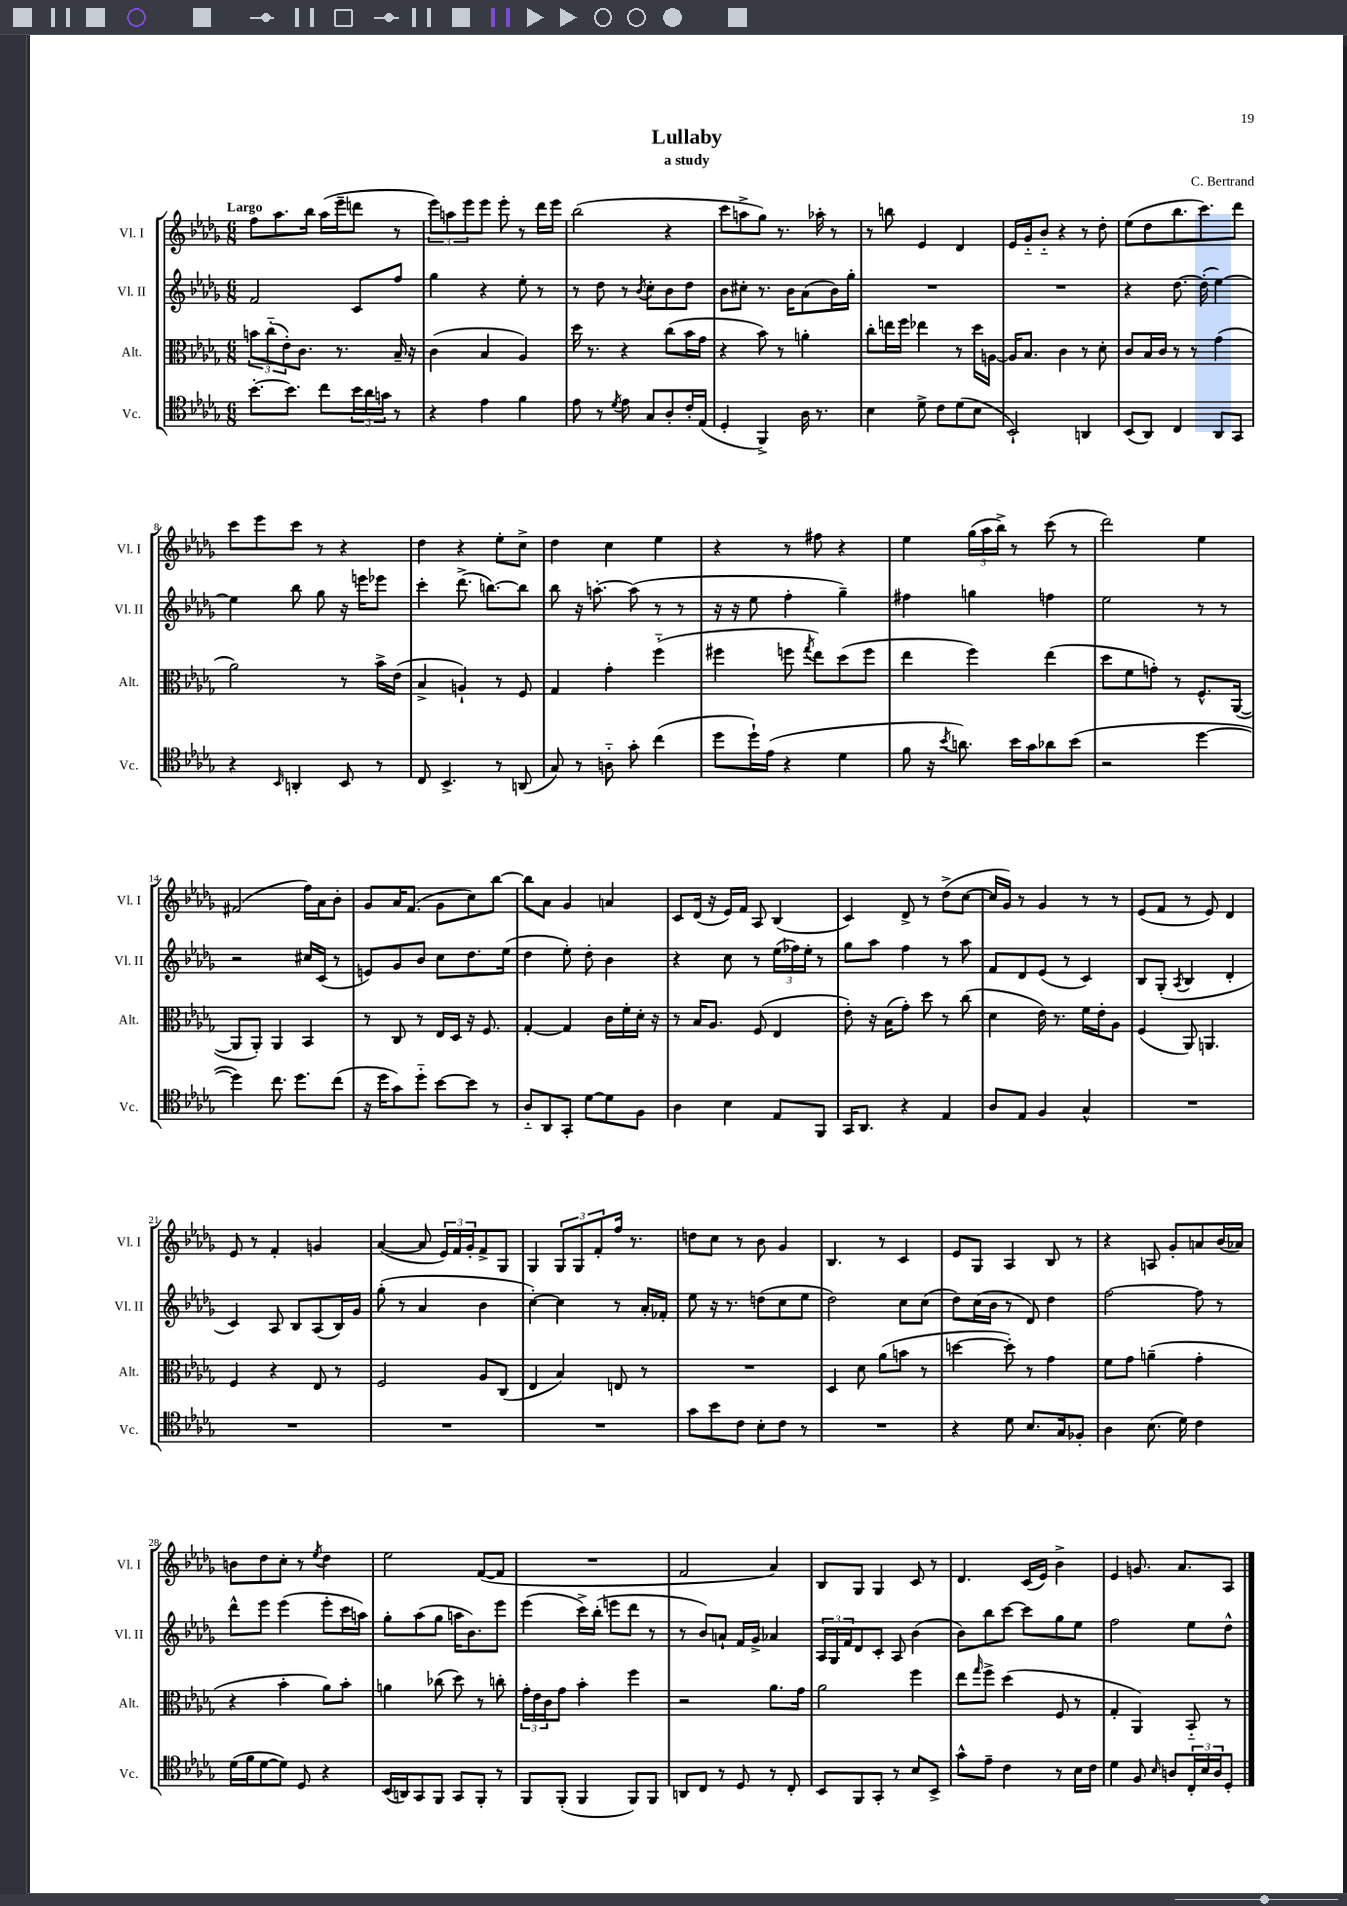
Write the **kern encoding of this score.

**kern	**kern	**kern	**kern
*part4	*part3	*part2	*part1
*staff4	*staff3	*staff2	*staff1
*I"Vc.	*I"Alt.	*I"Vl. II	*I"Vl. I
*I'Vc.	*I'Alt.	*I'Vl. II	*I'Vl. I
*clefC4	*clefC3	*clefG2	*clefG2
*k[b-e-a-d-g-]	*k[b-e-a-d-g-]	*k[b-e-a-d-g-]	*k[b-e-a-d-g-]
*M6/8	*M6/8	*M6/8	*M6/8
=1	=1	=1	=1
!	!	!	!LO:TX:a:B:t=Largo
[8.b-'\L	12bn\L	2f/	8ff\L
.	(12cc\	.	.
.	.	.	8.aa-\
.	12e-'\)	.	.
8.b-\J]	.	.	.
.	8.c\J	.	.
.	.	.	16bb-\Jk
8cc\L	.	.	(16aa-\LL
.	8.r	.	16eee-~\J
24b-\L	.	8c/L	8dddn\J
24a-\	.	.	.
24gn\JJ	.	.	.
8r	16B-~/	8ff/J	8r
.	16r	.	.
=2	=2	=2	=2
4r	(4c\	4gg-\	12eee-\L)
.	.	.	12aan\
.	.	.	12eee-\
4e-\	4B-/	4r	8eee-\J
.	.	.	8eee-'\
4f\	4A-/)	8ee-'\	8r
.	.	8r	16ddd-\LL
.	.	.	16eee-\JJ
=3	=3	=3	=3
8e-\	16dd-\	8r	(2bb-\
.	8.r	.	.
8r	.	8dd-\	.
8qd-/	.	.	.
8e-\	4r	8r	.
.	.	8qb-/	.
8G-/L	.	8cc'\L	.
8A-'/	(8cc\L	8b-\	4r
16c'/L	16b-\L	8dd-\J	.
(16E-/JJ	16g-\JJ	.	.
=4	=4	=4	=4
4D-'/	4r	8b-\L	8ccc\L
.	.	8cc#X'\J	8aan^\
4FF^/)	8b-\)	8.r	8gg-\J)
.	8r	.	8.r
.	.	16b-\KL	.
16A-\	4an'\	(8a-\	.
8.r	.	.	16aa-X'\
.	.	16b-\L)	8r
.	.	16gg-'\JJ	.
=5	=5	=5	=5
4B-\	8cc'\L	2.r	8r
.	16een\L	.	8bbn\
.	16ff\JJ	.	.
8d-^\	4ee-X\	.	4e-/
8c\L	.	.	.
(8d-\	8r	.	4d-/
8B-\J	16dd-\LL	.	.
.	[16An\JJ	.	.
=6	=6	=6	=6
2BB-`/)	16A/KL]	2.r	16e-/LL
.	8.B-/J	.	16g-/J
.	.	.	8b-/J
.	4c\	.	4r
4AAn/	8r	.	8r
.	8d-'\	.	8dd-'\
=7	=7	=7	=7
(8BB-/L	8c/L	4r	(8ee-\L
8AA-/J)	16B-/L	.	8dd-\
.	16c/JJ	.	.
4C/	8r	[8.dd-\	8.bb-\
.	8r	.	.
.	.	(16dd-'\]	8.ccc\)
8AA-/L	(4g-\	[4ee-\)	.
8GG-/J	.	.	8ddd-\J
!!LO:LB:g=z
=8	=8	=8	=8
4r	2a-\)	4ee-\]	8ccc\L
.	.	.	8eee-\
16qqBB-/	.	.	.
4AAn'/	.	8bb-\	8ccc\J
.	.	8gg-\	8r
8BB-/	8r	16r	4r
.	.	16eeen\KL	.
8r	16b-^\LL	8eee-X\J	.
.	(16e-\JJ	.	.
=9	=9	=9	=9
8C/	4B-^/	4ccc'\	4dd-\
4.BB-^/	.	.	.
.	4An`/)	(8.ddd-^\	4r
.	.	[8.bbn\L)	.
8r	8r	.	8ee-'\L
(8AAn/	8F/	8bb\J]	8cc^\J
=10	=10	=10	=10
8G-/)	4G-/	8bb-\	4dd-\
8r	.	16r	.
.	.	[8.aan'\	.
8An\	4g-'\	.	4cc\
8g-'\	.	(8aa\]	.
(4cc\	(4ff\	8r	4ee-\
.	.	8r	.
=11	=11	=11	=11
8dd-\L	4ff#X\	16r	4r
.	.	16r	.
16dd-`\L)	.	8ee-\	.
(16e-\JJ	.	.	.
4r	8ffn\	4ff'\	8r
.	8qgg-/	.	.
.	8ee-\L)	.	8ff#X\
4d-\	(8dd-\	4gg-~\)	4r
.	8ff\J	.	.
=12	=12	=12	=12
8f\	4ee-\	4ff#X\	4ee-\
16r	.	.	.
8qb-/	.	.	.
8.an\)	.	.	.
.	4ff\)	4ggn\	(24gg-\LL
.	.	.	24aa-\
.	.	.	24bb-^\JJ)
16b-\LL	.	.	8r
16g-\J	.	.	.
8a-X\	(4ee-\	4ffn\	(8ccc\
(8b-\J	.	.	8r
=13	=13	=13	=13
2r	8dd-\L	2ee-\	2ddd-\)
.	8f\	.	.
.	8gn'\J)	.	.
.	8r	.	.
[4dd-\	8.F^^/L	8r	4ee-\
.	.	8r	.
.	([16AA-/Jk	.	.
!!LO:LB:g=z
=14	=14	=14	=14
4dd-\])	8AA-/L]	2r	(2f#X/
.	8AA-'/J)	.	.
8.cc\	4AA-/	.	.
8.dd-\L	.	.	.
.	4BB-/	16cc#X/LL	16ff\LL)
.	.	(16c/JJ	16a-\J
(8cc\J	.	8r	8b-'\J
=15	=15	=15	=15
16r	8r	8en/L)	8g-/L
16dd-\KL	.	.	.
8g-\)	8C/	8g-/	16a-/K
.	.	.	(8.f/J
8dd-\J	8r	8b-/J	.
[8b-\L	16E-/LL	8cc\L	8g-\L
.	16D-/JJ	.	.
8b-\J]	16r	8.dd-\	8cc\)
.	8.F/	.	.
8r	.	.	[8bb-\J
.	.	(16ee-\Jk	.
=16	=16	=16	=16
8A-/L	[4G-'/	4dd-\	8bb-\L]
8AA-/	.	.	8a-\J
8GG-'/J	4G-/]	8ee-'\)	4g-/
[8d-\L	.	8dd-'\	.
8d-\]	16c\LL	4b-\	4an/
.	16f'\	.	.
8F\J	16d-'\JJ	.	.
.	16r	.	.
=17	=17	=17	=17
4A-\	8r	4r	8c/L
.	16B-/KL	.	(16d-/Jk
.	8.A-/J	.	16r
4B-\	.	8cc\	16e-/LL)
.	.	.	16f/JJ
.	(8F/	8r	8A-/
8E-/L	4E-/	(24ee-\LL	(4B-/
.	.	24ff-X\)	.
.	.	24ee-'\JJ	.
8FF/J	.	8r	.
=18	=18	=18	=18
16GG-/KL	8e-'\)	8gg-\L	4c/)
8.AA-/J	.	.	.
.	16r	8aa-\J	.
.	(16B-\KL	.	.
4r	8g-'\J)	4ff\	8d-^/
.	8dd-\	.	8r
4E-/	8r	8r	(8dd-^\L
.	(8cc\	8aa-\	[8cc\J
=19	=19	=19	=19
8A-/L	4d-\	8f/L	16cc/LL]
.	.	.	16g-/JJ)
8E-/J	.	8d-/	8r
4F/	16e-\)	(8e-/J	4g-/
.	8.r	.	.
.	.	8r	.
4G-^^/	16f\LL	4c/)	8r
.	16e-'\J	.	.
.	8A-\J	.	8r
=20	=20	=20	=20
2.r	(4F/	8B-/L	(8e-/L
.	.	(8G-'/J	8f/J
.	.	8qA-/	.
.	8AA-/)	4B-/	8r
.	4.AAn/	.	8e-/)
.	.	4d-'/	4d-/
!!LO:LB:g=z
=21	=21	=21	=21
2.r	4F/	4c/)	8e-/
.	.	.	8r
.	4r	8A-/	4f'/
.	.	8B-/L	.
.	8E-/	(8A-/	4gn/
.	8r	16B-/L)	.
.	.	16g-/JJ	.
=22	=22	=22	=22
2.r	2F/	(8gg-'\	([4a-/
.	.	8r	.
.	.	4a-/	8a-/]
.	.	.	24e-/LL)
.	.	.	24f/
.	.	.	24g-'/J
.	8A-/L	4b-\	8f^/
.	(8C/J	.	8G-/J
=23	=23	=23	=23
2.r	4E-/	[4cc'\)	4G-/
.	4B-/)	4cc\]	12G-/L
.	.	.	12G-/
.	.	.	12f'/
.	8En/	8r	16ff/Jk
.	.	.	8.r
.	8r	16a-'/LL	.
.	.	16f-X'/JJ	.
=24	=24	=24	=24
8g-\L	2.r	8ee-\	8ddn\L
8b-\	.	16r	8cc\J
.	.	8.r	.
8c\J	.	.	8r
8B-'\L	.	(8ddn\L	8b-\
8c\J	.	8cc\	4g-/
8r	.	8ee-\J	.
=25	=25	=25	=25
2.r	4D-/	2dd-\)	4.B-/
.	8d-\	.	.
.	(8a-\L	.	8r
.	8bn\J	8cc\L	4c/
.	8r	(8cc\J	.
=26	=26	=26	=26
4r	[4ddn\	8dd-\L)	8e-/L
.	.	(16cc\L	8G-/J
.	.	16b-\JJ	.
8d-\	8dd'\])	8r	4A-/
8.B-/L	8r	8d-/)	.
.	4g-\	4dd-\	8B-/
16G-/k	.	.	.
8F-X'/J	.	.	8r
=27	=27	=27	=27
4A-\	8f\L	[2ff\	4r
.	8g-\J	.	.
(8.B-\	(4an~\	.	8An/
.	.	.	8g-'/L
16d-\)	.	.	.
4c\	4g-'\	8ff\]	8an/
.	.	8r	(16b-/L
.	.	.	16a-X/JJ)
!!LO:LB:g=z
=28	=28	=28	=28
(16d-\LL	4r	8ddd-^^\L	8bn\L
16f\J	.	.	.
[8d-\	.	8eee-\J	8dd-\
8d-\J])	4b-'\	(4eee-\	8cc'\J
8D-/	.	.	8r
.	.	.	8qee-/
4r	8a-\L)	8eee-'\L	4dd-\
.	8b-'\J	16ccc\L	.
.	.	16aan\JJ)	.
=29	=29	=29	=29
(16BB-/LL	4an\	8gg-'\L	2ee-\
16AAn/J)	.	.	.
8GG-/	.	(8aa-\	.
8FF/J	(8cc-X\	8gg-\J	.
8GG-/L	8dd-\)	16aan\KL	.
.	.	8.b-\)	.
8FF'/J	8r	.	([8f/L
8r	8ccn'\	8eee-\J	8f/J]
=30	=30	=30	=30
8FF/L	24g-'\LL	(4eee-\	2.r
.	24e-\	.	.
.	24c\J	.	.
(8FF'/J	8g-\J	.	.
4FF/	4b-'\	16ccc^\LL)	.
.	.	(16bb-'\JJ	.
.	.	8eeen\L	.
8FF/L)	4ff\	8ddd-\J	.
8FF/J	.	8r	.
=31	=31	=31	=31
8AAn/L	2r	8r	2f/
8C/J	.	8b-/L)	.
8r	.	8an`/J	.
8D-/	.	16f/LL	.
.	.	16g-^/JJ	.
8r	8.a-\L	4a-X/	4a-/)
8C'/	.	.	.
.	16g-\Jk	.	.
=32	=32	=32	=32
8BB-/L	2a-\	24A-/LL	8B-/L
.	.	24G-/	.
.	.	24f/J	.
8FF/	.	8d-/	8G-/J
8GG-'/J	.	8c'/J	4G-/
8r	.	8A-/	.
8B-/L	4ff\	(4b-\	8c/
8BB-^/J	.	.	8r
=33	=33	=33	=33
8g-^^\L	8ee-\L	8b-\L)	4.d-/
.	16qqgg-/	.	.
8e-~\J	8ff^\J	8bb-\	.
4c\	(4dd-\	[8ccc\J	.
.	.	8ccc\L]	(16c/LL
.	.	.	16e-/JJ)
8r	8F/	8gg-\	4b-^\
16B-\LL	8r	8ee-\J	.
16c\JJ	.	.	.
=34	=34	=34	=34
4d-\	4G-'/	2ff\	4e-/
8F/	4AA-/)	.	8.gn/
16qqB-/	.	.	.
8An/L	.	.	.
.	.	.	8.a-/L
24C'/L	8BB-/	8ee-\L	.
24B-/	.	.	.
24A/J	.	.	.
8D-'/J	8r	8dd-^^\J	8A-/J
==	==	==	==
*-	*-	*-	*-
